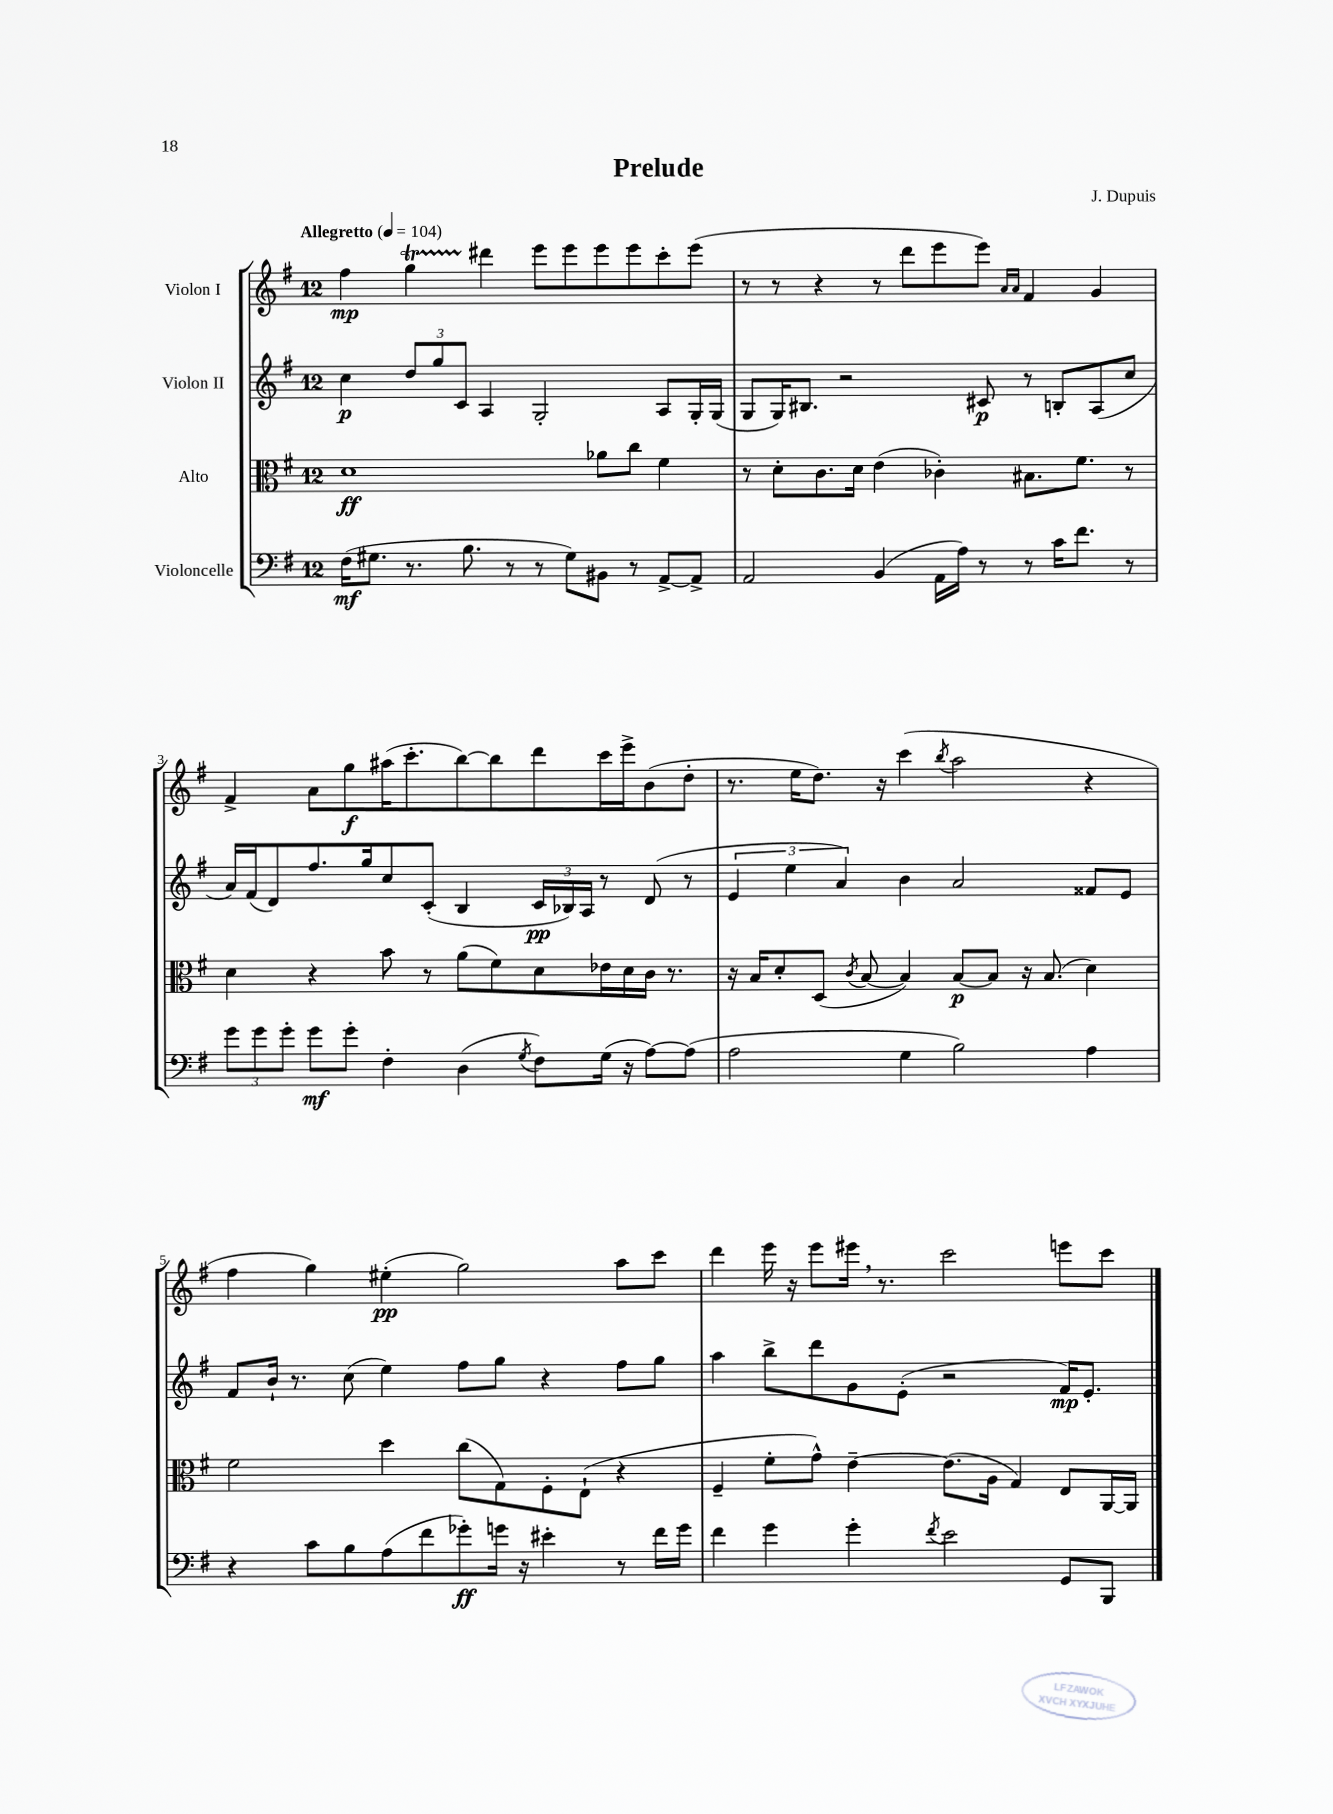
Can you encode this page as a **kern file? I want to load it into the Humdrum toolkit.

**kern	**dynam	**kern	**dynam	**kern	**dynam	**kern	**dynam
*part4	*part4	*part3	*part3	*part2	*part2	*part1	*part1
*staff4	*staff4	*staff3	*staff3	*staff2	*staff2	*staff1	*staff1
*I"Violoncelle	*	*I"Alto	*	*I"Violon II	*	*I"Violon I	*
*clefF4	*	*clefC3	*	*clefG2	*	*clefG2	*
*k[f#]	*	*k[f#]	*	*k[f#]	*	*k[f#]	*
*M12/8	*	*M12/8	*	*M12/8	*	*M12/8	*
*MM104	*	*MM104	*	*MM104	*	*MM104	*
=1	=1	=1	=1	=1	=1	=1	=1
!	!	!	!	!	!	!LO:TX:a:B:t=Allegretto	!
(16F#\KL	mf	1d	ff	4cc\	p	4ff#\	mp
8.G#X\J	.	.	.	.	.	.	.
8.r	.	.	.	12dd/L	.	4ggT\	.
.	.	.	.	12gg/	.	.	.
.	.	.	.	12c/J	.	.	.
8.B\	.	.	.	.	.	.	.
.	.	.	.	4A/	.	4ddd#X\	.
8r	.	.	.	.	.	.	.
8r	.	.	.	2G'/	.	8eee\L	.
8G#\L)	.	.	.	.	.	8eee\	.
8BB#X\J	.	8a-X\L	.	.	.	8eee\	.
8r	.	8cc\J	.	.	.	8eee\	.
[8AA^/L	.	4f#\	.	8A/L	.	8ccc'\	.
8AA^/J]	.	.	.	16G'/L	.	(8eee\J	.
.	.	.	.	(16G/JJ	.	.	.
=2	=2	=2	=2	=2	=2	=2	=2
2AA/	.	8r	.	8G/L	.	8r	.
.	.	8d'\L	.	16G/K)	.	8r	.
.	.	.	.	8.B#X/J	.	.	.
.	.	8.c\	.	.	.	4r	.
.	.	.	.	2r	.	.	.
.	.	16d\Jk	.	.	.	.	.
(4BB/	.	(4e\	.	.	.	8r	.
.	.	.	.	.	.	8ddd\L	.
16AA\LL	.	4c-X'\)	.	.	.	8eee\	.
16A\JJ)	.	.	.	.	.	.	.
8r	.	.	.	8c#X/	p	8eee\J)	.
.	.	.	.	.	.	16qqa/LL	.
.	.	.	.	.	.	16qqa/JJ	.
8r	.	8.B#X\L	.	8r	.	4f#/	.
16c\KL	.	.	.	8Bn'/L	.	.	.
8.f#\J	.	8.f#\J	.	.	.	.	.
.	.	.	.	(8A/	.	4g/	.
8r	.	8r	.	8cc/J	.	.	.
!!LO:LB:g=z
=3	=3	=3	=3	=3	=3	=3	=3
12g\L	.	4d\	.	16a/LL)	.	4f#^/	.
.	.	.	.	(16f#/J	.	.	.
12g\	.	.	.	.	.	.	.
.	.	.	.	8d/)	.	.	.
12g'\J	.	.	.	.	.	.	.
8g\L	mf	4r	.	8.ff#/	.	8a\L	.
8g'\J	.	.	.	.	.	8gg\	f
.	.	.	.	16gg/k	.	.	.
4F#'\	.	8b\	.	8cc/	.	(16aa#X\K	.
.	.	.	.	.	.	8.ccc'\	.
.	.	8r	.	(8c'/J	.	.	.
(4D\	.	(8a\L	.	4B/	.	[8bb\)	.
.	.	8f#\)	.	.	.	8bb\]	.
8qG/	.	.	.	.	.	.	.
8F#\L)	.	8d\	.	24c/LL	pp	8ddd\	.
.	.	.	.	24B-X/)	.	.	.
.	.	.	.	24A/JJ	.	.	.
(16G\Jk	.	16e-X\L	.	8r	.	16ccc\L	.
16r	.	16d\	.	.	.	16eee^\J	.
[8A\L)	.	16c\JJ	.	(8d/	.	(8b\	.
.	.	8.r	.	.	.	.	.
(8A\J]	.	.	.	8r	.	8dd'\J	.
=4	=4	=4	=4	=4	=4	=4	=4
2A\	.	16r	.	6e/	.	8.r	.
.	.	16B/KL	.	.	.	.	.
.	.	8d'/	.	.	.	.	.
.	.	.	.	6ee\	.	.	.
.	.	.	.	.	.	16ee\KL	.
.	.	(8D/J	.	.	.	8.dd\J)	.
.	.	.	.	6a/)	.	.	.
.	.	8qc/	.	.	.	.	.
.	.	[8B/	.	.	.	.	.
.	.	.	.	.	.	16r	.
4G\	.	4B/])	.	4b\	.	(4ccc\	.
.	.	.	.	.	.	8qbb/	.
2B\)	.	[8B/L	p	2a/	.	2aa\	.
.	.	8B/J]	.	.	.	.	.
.	.	16r	.	.	.	.	.
.	.	(8.B/	.	.	.	.	.
4A\	.	4d\)	.	8f##X/L	.	4r	.
.	.	.	.	8e/J	.	.	.
!!LO:LB:g=z
=5	=5	=5	=5	=5	=5	=5	=5
4r	.	2f#\	.	8f#/L	.	4ff#\	.
.	.	.	.	16b`/Jk	.	.	.
.	.	.	.	8.r	.	.	.
8c\L	.	.	.	.	.	4gg\)	.
8B\	.	.	.	(8cc\	.	.	.
(8A\	.	4dd\	.	4ee\)	.	(4ee#X'\	pp
8f#\	.	.	.	.	.	.	.
8g-X'\)	ff	(8cc\L	.	8ff#\L	.	2gg\)	.
16gn\Jk	.	8G\)	.	8gg\J	.	.	.
16r	.	.	.	.	.	.	.
4e#X'\	.	8F#'\	.	4r	.	.	.
.	.	(8E`\J	.	.	.	.	.
8r	.	4r	.	8ff#\L	.	8aa\L	.
16f#\LL	.	.	.	8gg\J	.	8ccc\J	.
16g\JJ	.	.	.	.	.	.	.
=6	=6	=6	=6	=6	=6	=6	=6
4f#\	.	4F#~/	.	4aa\	.	4ddd\	.
4g\	.	8f#'\L	.	8bb^\L	.	16eee\	.
.	.	.	.	.	.	16r	.
.	.	8g^^\J)	.	8ddd\	.	8eee\L	.
4g'\	.	[4e~\	.	8g\	.	16eee#X,\Jk	.
.	.	.	.	.	.	8.r	.
.	.	.	.	(8e'\J	.	.	.
8qf#/	.	.	.	.	.	.	.
2e\	.	(8.e\L]	.	2r	.	2ccc\	.
.	.	16A\Jk	.	.	.	.	.
.	.	4G/)	.	.	.	.	.
8GG/L	.	8E/L	.	16f#/KL)	mp	8eeen\L	.
.	.	.	.	8.e'/J	.	.	.
8BBB/J	.	[16AA/L	.	.	.	8ccc\J	.
.	.	16AA/JJ]	.	.	.	.	.
==	==	==	==	==	==	==	==
*-	*-	*-	*-	*-	*-	*-	*-
